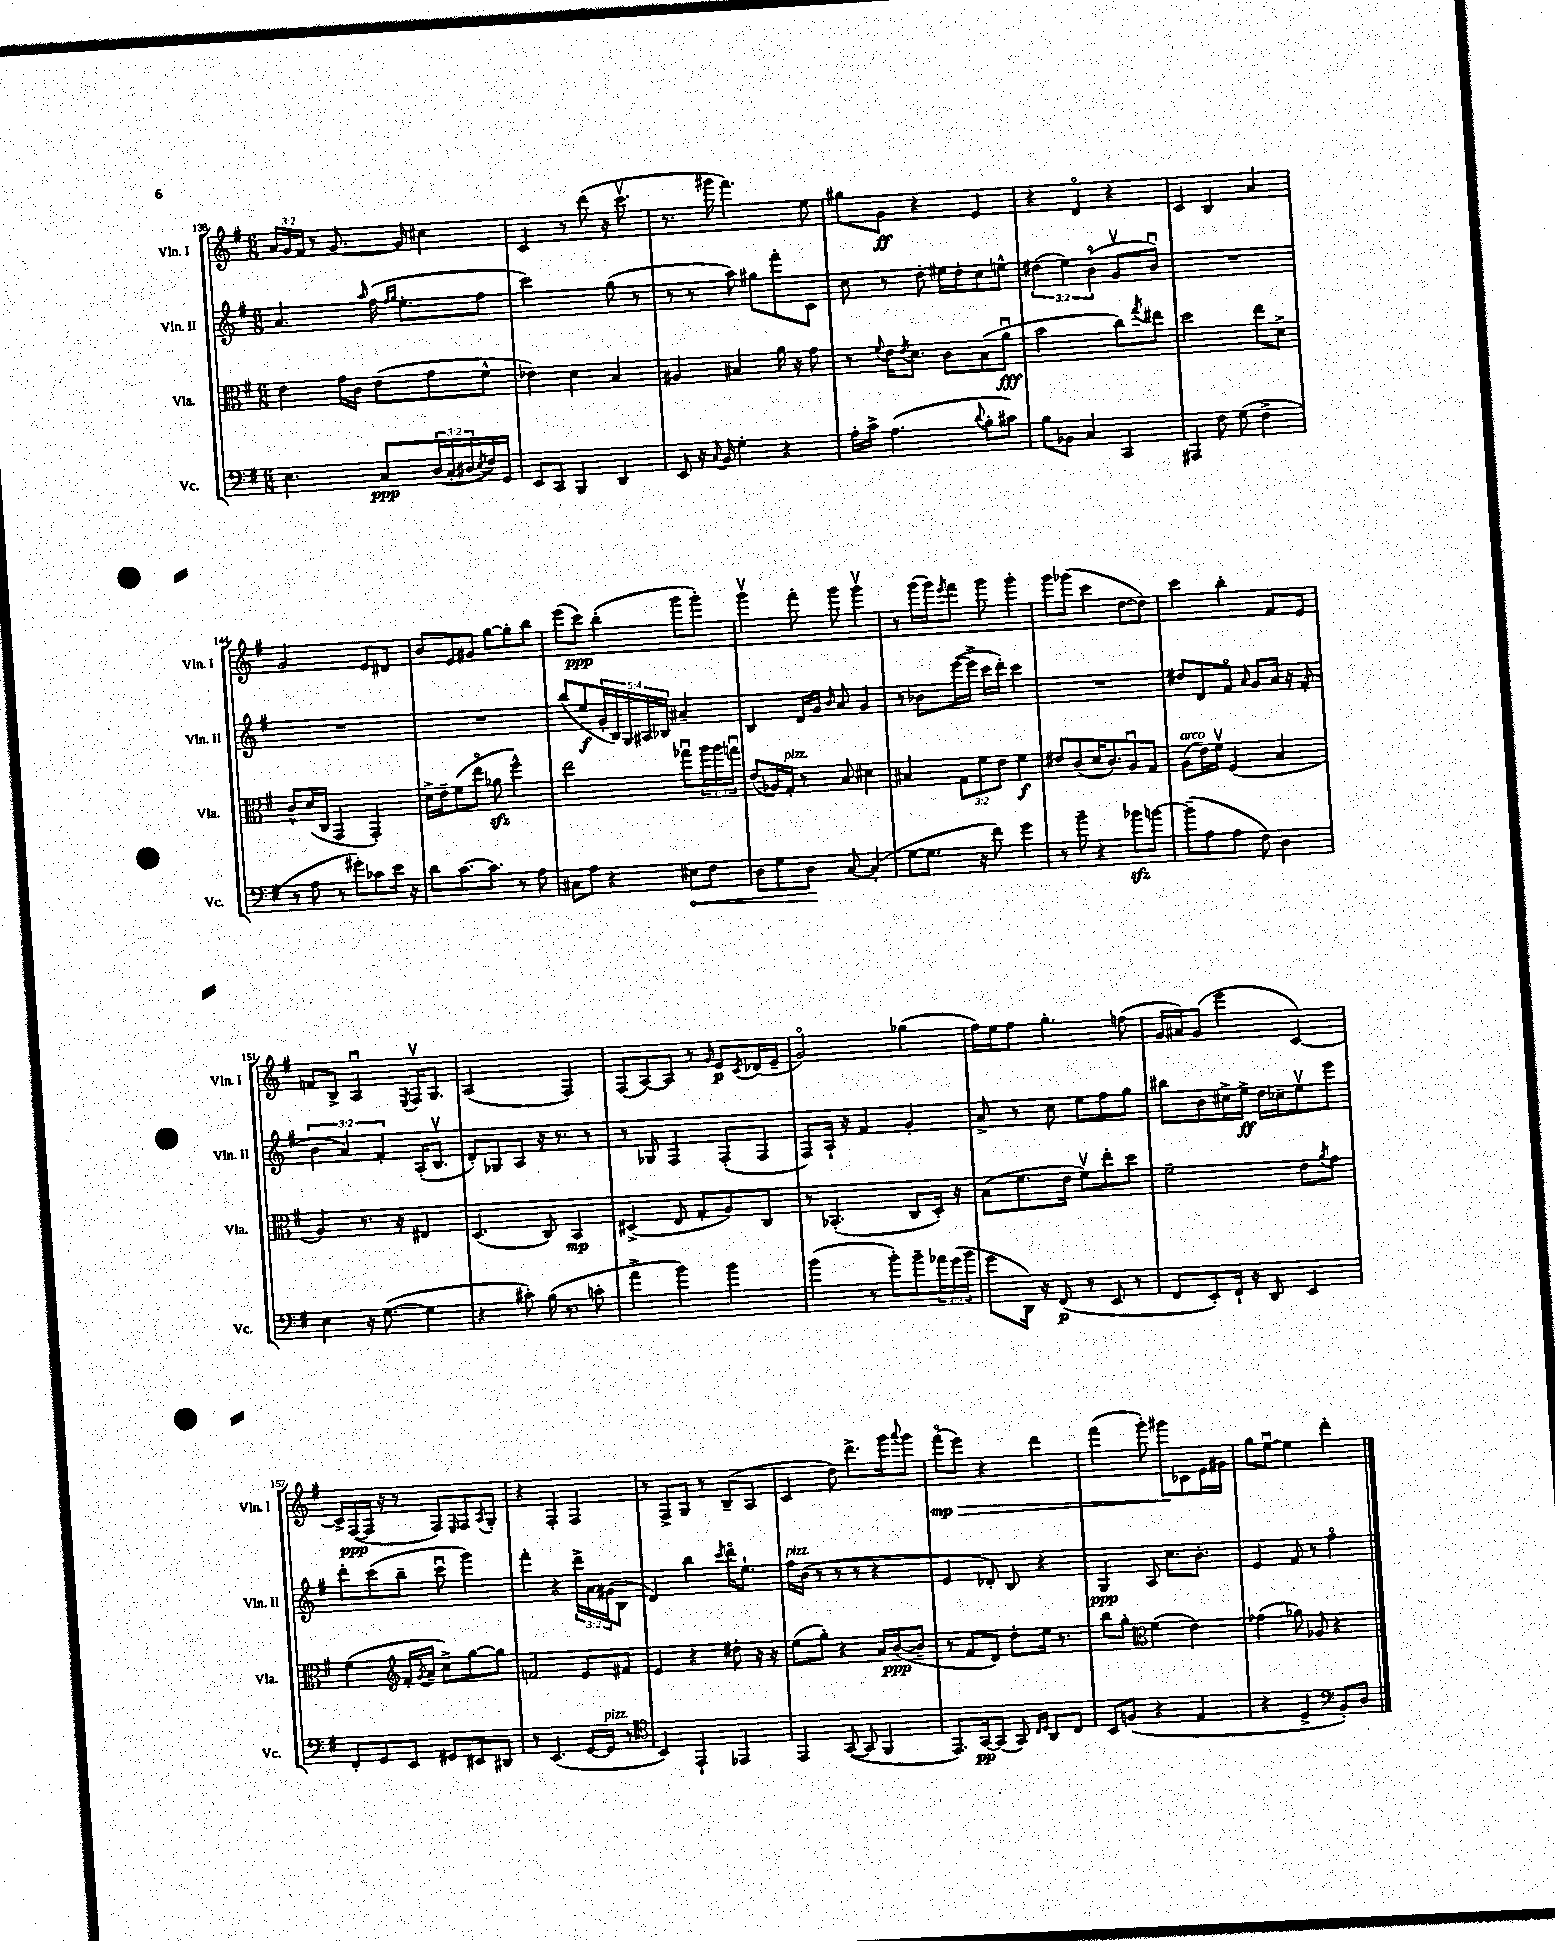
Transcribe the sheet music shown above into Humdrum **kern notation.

**kern	**dynam	**kern	**dynam	**kern	**dynam	**kern	**dynam
*part4	*part4	*part3	*part3	*part2	*part2	*part1	*part1
*staff4	*staff4	*staff3	*staff3	*staff2	*staff2	*staff1	*staff1
*I"Vc.	*	*I"Vla.	*	*I"Vln. II	*	*I"Vln. I	*
*I'Vc.	*	*I'Vla.	*	*I'Vln. II	*	*I'Vln. I	*
*clefF4	*	*clefC3	*	*clefG2	*	*clefG2	*
*k[f#]	*	*k[f#]	*	*k[f#]	*	*k[f#]	*
*M6/8	*	*M6/8	*	*M6/8	*	*M6/8	*
=138	=138	=138	=138	=138	=138	=138	=138
4.E\	.	4e\	.	4.a/	.	24a/LL	.
.	.	.	.	.	.	24g/	.
.	.	.	.	.	.	24f#/JJ	.
.	.	.	.	.	.	8r	.
.	.	16g\LL	.	.	.	[8.g/	.
.	.	16c\JJ	.	.	.	.	.
.	.	.	.	16qqaa/	.	.	.
8C/L	ppp	(8e\L	.	(16ff#\	.	.	.
.	.	.	.	16qqff#/LL	.	.	.
.	.	.	.	16qqgg/JJ	.	.	.
.	.	.	.	8.ee'\L	.	16g/]	.
(24D/L	.	8g\	.	.	.	4cc#X\	.
24C'/	.	.	.	.	.	.	.
24D#X/	.	.	.	.	.	.	.
8qE/	.	.	.	.	.	.	.
16F#/)	.	8f#^^\J	.	8ff#\J	.	.	.
16GG/JJ	.	.	.	.	.	.	.
=139	=139	=139	=139	=139	=139	=139	=139
8EE/L	.	4e-X\)	.	2ccc\)	.	4c/	.
8CC/J	.	.	.	.	.	.	.
4BBB/	.	4d\	.	.	.	8r	.
.	.	.	.	.	.	(8ddd\	.
4DD/	.	4B/	.	(8gg\	.	16r	.
.	.	.	.	.	.	8.cccv\	.
.	.	.	.	8r	.	.	.
=140	=140	=140	=140	=140	=140	=140	=140
8EE/	.	4A#X/	.	8r	.	8.r	.
16r	.	.	.	8r	.	.	.
8qqC/	.	.	.	.	.	.	.
16BB/	.	.	.	.	.	16ggg#X\	.
4G'\	.	4B#X/	.	8aa\)	.	4.fff#\)	.
.	.	.	.	8gg#X\L	.	.	.
4r	.	16a\	.	8fff#'\	.	.	.
.	.	16r	.	.	.	.	.
.	.	8g\	.	8c\J	.	8ee\	.
=141	=141	=141	=141	=141	=141	=141	=141
16A'\LL	.	8r	.	8cc\	.	8gg#X\L	.
16c^\JJ	.	.	.	.	.	.	.
.	.	8qqf#/	.	.	.	.	.
(4.A\	.	16e\KL	.	8r	.	8g\J	ff
.	.	8qe/	.	.	.	.	.
.	.	8.d\J	.	.	.	.	.
.	.	.	.	8dd'\	.	4r	.
.	.	8c\L	.	16ee#X\LL	.	.	.
.	.	.	.	16dd'\J	.	.	.
8qqd/	.	.	.	.	.	.	.
8B'\L	.	(8B\	.	8cc\	.	4e/	.
8c#X\J)	.	8au\J	fff	8een^^\J	.	.	.
=142	=142	=142	=142	=142	=142	=142	=142
8B\L	.	2b\	.	(6dd#X\	.	4r	.
8BB-X\J	.	.	.	.	.	.	.
.	.	.	.	6ee\)	.	.	.
4C/	.	.	.	.	.	4d/	.
.	.	.	.	(6b\	.	.	.
4CC/	.	8cc\L)	.	8gv/L	.	4r	.
.	.	8qgg/	.	.	.	.	.
.	.	8ee#X\J	.	8bu/J)	.	.	.
=143	=143	=143	=143	=143	=143	=143	=143
4AAA#X/	.	2dd\	.	2.r	.	4c/	.
8F#\	.	.	.	.	.	4B/	.
(8G\	.	.	.	.	.	.	.
4F#^\	.	8ee\L	.	.	.	4a/	.
.	.	8d^\J	.	.	.	.	.
!!LO:LB:g=z
=144	=144	=144	=144	=144	=144	=144	=144
8r	.	8c^^/L	.	2.r	.	2g/	.
8A\	.	(16d/L	.	.	.	.	.
.	.	16C/JJ	.	.	.	.	.
8r	.	4GG/	.	.	.	.	.
8g#X'\L)	.	.	.	.	.	.	.
8c-X\	.	4GG'/)	.	.	.	8e/L	.
16e\Jk	.	.	.	.	.	8d#X/J	.
16r	.	.	.	.	.	.	.
=145	=145	=145	=145	=145	=145	=145	=145
8d\L	.	16d^\LL	.	2.r	.	8b/L	.
.	.	16e~\J	.	.	.	.	.
[8.c\	.	(8f#\	.	.	.	8e/	.
.	.	8ee\J	.	.	.	8g#X/J	.
8.c\J]	.	.	.	.	.	.	.
.	.	8a-Xzz\	.	.	.	[8gg\L	.
8r	.	4ff#^^\)	.	.	.	8gg'\]	.
8A\	.	.	.	.	.	8bb\J	.
=146	=146	=146	=146	=146	=146	=146	=146
8C#X\L	.	2ee\	.	(8bb/L	.	(8eee\L	.
8A\J	.	.	.	8ee/	f	8ccc\J)	ppp
4r	.	.	.	20g'/L	.	(4bb'\	.
.	.	.	.	20B/)	.	.	.
.	.	.	.	20G/	.	.	.
.	.	.	.	20A#X/	.	.	.
.	.	.	.	20B-X/JJ	.	.	.
!	!LO:HP:b	!	!	!	!	!	!
8E#X\L	<	8gg-Xu\L	.	4a#X~/	.	8ggg\L	.
8F#\J	.	24aa\L	.	.	.	8ggg'\J)	.
.	.	24aa\	.	.	.	.	.
.	.	24ggnu\JJ	.	.	.	.	.
=147	=147	=147	=147	=147	=147	=147	=147
8D\L	.	(8e/L	.	4B/	.	4gggv\	.
8G\	.	16A-X/L)	.	.	.	.	.
!	!	!LO:TX:a:i:t=pizz.	!	!	!	!	!
.	.	16G'/JJ	.	.	.	.	.
8D\J	.	8r	.	16d/LL	.	8fff#'\	.
.	.	.	.	16g/JJ	.	.	.
.	.	.	.	16qqb/	.	.	.
[8C/	[	8B/	.	8a/	.	8ggg\	.
(4C'/]	.	4d#X\	.	4g/	.	4gggv\	.
=148	=148	=148	=148	=148	=148	=148	=148
[8G\L	.	4B#X/	.	8r	.	8r	.
8.G\J]	.	.	.	8b-X\L	.	(16ggg\LL	.
.	.	.	.	.	.	16ggg\J)	.
.	.	.	.	.	.	8qeee/	.
.	.	12G\L	.	([16eee\L	.	8fff#\J	.
16r	.	.	.	16eee^\JJ]	.	.	.
.	.	12f#\	.	.	.	.	.
8f#\)	.	.	.	16ccc\LL	.	8ggg\	.
.	.	12e\J	.	.	.	.	.
.	.	.	.	16ddd'\JJ)	.	.	.
4g\	.	4f#\	f	4ccc\	.	4ggg'\	.
=149	=149	=149	=149	=149	=149	=149	=149
8r	.	8e#X/L	.	2.r	.	8ggg\L	.
8b~\	.	(8c/	.	.	.	(8ggg-X\J	.
4r	.	16d/K	.	.	.	4ccc\	.
.	.	8.c/)	.	.	.	.	.
8b-Xzz\L	.	8Au/	.	.	.	[8dd\L	.
[8bn\J	.	8G/J	.	.	.	8dd\J])	.
=150	=150	=150	=150	=150	=150	=150	=150
!	!	!LO:TX:a:i:t=arco	!	!	!	!	!
(8b~\L]	.	(8A\L	.	8dd#X/L	.	4ccc\	.
8A\	.	16e\L)	.	8d/	.	.	.
.	.	16f#v\JJ	.	.	.	.	.
8A\J	.	(4F#/	.	8f#/J	.	4bb'\	.
.	.	.	.	16qqa/	.	.	.
8F#\)	.	.	.	8g/L	.	.	.
4D\	.	4B/	.	16a/Jk	.	8f#/L	.
.	.	.	.	16r	.	.	.
.	.	.	.	(8f#'/	.	8e/J	.
!!LO:LB:g=z
=151	=151	=151	=151	=151	=151	=151	=151
4E\	.	4A/)	.	6b\	.	8fn/L	.
.	.	.	.	.	.	8B^/J	.
.	.	.	.	6a/)	.	.	.
16r	.	8.r	.	.	.	4Au/	.
([8.G\	.	.	.	.	.	.	.
.	.	.	.	6f#'/	.	.	.
.	.	16r	.	.	.	.	.
.	.	.	.	.	.	8qE/	.
4G\]	.	4E#X/	.	(16A'/KL	.	16F#v/KL	.
.	.	.	.	8.Bv/J	.	8.G/J	.
=152	=152	=152	=152	=152	=152	=152	=152
4r	.	(4.D/	.	8d'/L)	.	(2A/	.
.	.	.	.	8G-X/	.	.	.
8c#X'\)	.	.	.	8A/J	.	.	.
(16B\	.	8C/)	.	16r	.	.	.
8.r	.	.	.	8.r	.	.	.
.	.	4BB/	mp	.	.	4F#/)	.
8cn'\	.	.	.	8r	.	.	.
=153	=153	=153	=153	=153	=153	=153	=153
4a^\	.	(4D#X^/	.	8r	.	(8F#/L	.
.	.	.	.	8G-X/	.	[8A/)	.
4b\)	.	8E/	.	4F#/	.	8A/J]	.
.	.	8G'/L	.	.	.	8r	.
.	.	.	.	.	.	16qqg/	.
4b\	.	8A/)	.	(8F#'/L	.	8e/L	p
.	.	.	.	.	.	8qc/	.
.	.	8C/J	.	8F#/J	.	(16d-X/L	.
.	.	.	.	.	.	16e~/JJ	.
=154	=154	=154	=154	=154	=154	=154	=154
(4b\	.	8r	.	8F#/L)	.	2g/)	.
.	.	(4.BB-X'/	.	16A`/Jk	.	.	.
.	.	.	.	16r	.	.	.
8r	.	.	.	4f#/	.	.	.
8b'\L)	.	.	.	.	.	.	.
8b~\	.	8C/L	.	4g'/	.	(4gg-X\	.
24a-X\L	.	16D'/Jk)	.	.	.	.	.
(24g\	.	.	.	.	.	.	.
.	.	16r	.	.	.	.	.
24b\JJ	.	.	.	.	.	.	.
=155	=155	=155	=155	=155	=155	=155	=155
8g\L	.	(8B\L	.	8a^/	.	16ff#\LL)	.
.	.	.	.	.	.	16ee\J	.
16DD\Jk)	.	8.f#\	.	8r	.	8ff#\J	.
16r	.	.	.	.	.	.	.
(8FF#/	p	.	.	8cc\	.	4.gg'\	.
.	.	16e\Jk	.	.	.	.	.
8r	.	8f#v\L)	.	8ee\L	.	.	.
8EE/	.	8ee'\	.	8ff#\	.	.	.
8r	.	8dd\J	.	8gg\J	.	(8ffn\	.
=156	=156	=156	=156	=156	=156	=156	=156
8FF#/L	.	2f#~\	.	8bb#X\L	.	16g/LL	.
.	.	.	.	.	.	16a#X/J)	.
8EE'/)	.	.	.	8b\	.	(8g/J	.
16FF#`/Jk	.	.	.	16cc#X^\L	.	4eee\	.
16r	.	.	.	16ee^\JJ	ff	.	.
8DD/	.	.	.	16dd\LL	.	.	.
.	.	.	.	16cc-X~\J	.	.	.
4EE/	.	8e\L	.	8eev\	.	[4c/)	.
.	.	8qa/	.	.	.	.	.
.	.	8g\J	.	8eee\J	.	.	.
!!LO:LB:g=z
=157	=157	=157	=157	=157	=157	=157	=157
8FF#'/L	.	(4f#\	.	8ddd'\L	.	16c^/LL]	.
.	.	.	.	.	.	([16F#/	ppp
8GG/	.	.	.	(8ccc\	.	16F#/JJ]	.
.	.	.	.	.	.	16r	.
*	*	*clefG2	*	*	*	*	*
8EE/J	.	16f#'/LL	.	8bb~\J	.	8r	.
.	.	8qg/	.	.	.	.	.
.	.	16a~/JJ	.	.	.	.	.
8GG#X/L	.	8cc^\L)	.	8cccu\	.	8F#/L)	.
.	.	.	.	.	.	16qqE/	.
8EE#X/	.	[8gg\	.	4ggg\)	.	8F#/	.
.	.	.	.	.	.	8qA/	.
8DD#X/J	.	8gg\J]	.	.	.	8G'/J	.
=158	=158	=158	=158	=158	=158	=158	=158
8r	.	2fn/	.	4fff#'\	.	4r	.
(4.EE/	.	.	.	.	.	.	.
.	.	.	.	4r	.	4F#'/	.
[16GG/LL	.	8e/L	.	24ddd^\LL	.	4F#/	.
.	.	.	.	24a\	.	.	.
!LO:TX:a:i:t=pizz.	!	!	!	!	!	!	!
16GG/JJ]	.	.	.	.	.	.	.
.	.	.	.	(24g#X\J	.	.	.
8r	.	8f#X/J	.	8B\J	.	.	.
=159	=159	=159	=159	=159	=159	=159	=159
*clefC4	*	*	*	*	*	*	*
4BB/)	.	4e/	.	4d/)	.	8r	.
.	.	.	.	.	.	8F#^/L	.
4EE`/	.	4r	.	4bb\	.	8G/J	.
.	.	.	.	.	.	8r	.
.	.	.	.	8qccc/	.	.	.
4EE-X/	.	8dd#X'\	.	16ddd\KL	.	(8B~/L	.
.	.	.	.	8.ee`\J	.	.	.
.	.	16r	.	.	.	8A/J	.
.	.	16r	.	.	.	.	.
=160	=160	=160	=160	=160	=160	=160	=160
!	!	!	!	!LO:TX:a:i:t=pizz.	!	!	!
4EE/	.	(8ee\L	.	16ff#\LL	.	4c/	.
.	.	.	.	(16b\JJ	.	.	.
.	.	8gg'\J)	.	8r	.	.	.
([8GG/	.	4r	.	8r	.	8dd\)	.
8GG/]	.	.	.	8r	.	8.ddd^\L	.
4FF#/	.	16a/LL	.	4r	.	.	.
.	.	([16b/J	ppp	.	.	16ggg\k	.
.	.	.	.	.	.	8qqaaa/	.
.	.	8b~/J]	.	.	.	8ggg\J	.
=161	=161	=161	=161	=161	=161	=161	=161
!	!	!	!	!	!	!	!LO:HP:b
8.EE/L)	.	8r	.	4e/	.	(8fff#\L	> mp
.	.	8f#/L	.	.	.	8eee\J)	.
[16GG/k	pp	.	.	.	.	.	.
(8GG/J]	.	8d/J)	.	8d-X'/)	.	4r	.
8GG/)	.	8dd'\L	.	8B/	.	.	.
16qqC/LL	.	.	.	.	.	.	.
16qqD/JJ	.	.	.	.	.	.	.
8AA/L	.	16ee\Jk	.	4r	.	4ddd\	.
.	.	8.r	.	.	.	.	.
8C/J	.	.	.	.	.	.	.
=162	=162	=162	=162	=162	=162	=162	=162
8BB/L	.	8bb\L	.	4G/	ppp	(4fff#\	.
(8Fn/J	.	8gg'\J	.	.	.	.	.
*	*	*clefC3	*	*	*	*	*
4r	.	(4f#\	.	8A/	.	8ggg'\)	.
.	.	.	.	8.cc\L	.	8ggg#X\L	.
4E/	.	4e\)	.	.	.	8c-X\	]
.	.	.	.	8.b'\J	.	.	.
.	.	.	.	.	.	16e\L	.
.	.	.	.	.	.	16g#X\JJ	.
=163	=163	=163	=163	=163	=163	=163	=163
4r	.	(4g-X\	.	4e/	.	8gg\L	.
.	.	.	.	.	.	[8eeu\J	.
4D^/	.	8a-X\)	.	8f#/	.	4ee\]	.
.	.	8A-X/	.	8r	.	.	.
*clefF4	*	*	*	*	*	*	*
8BB'/L)	.	4r	.	4ff#\	.	4ddd'\	.
8D/J	.	.	.	.	.	.	.
==	==	==	==	==	==	==	==
*-	*-	*-	*-	*-	*-	*-	*-
